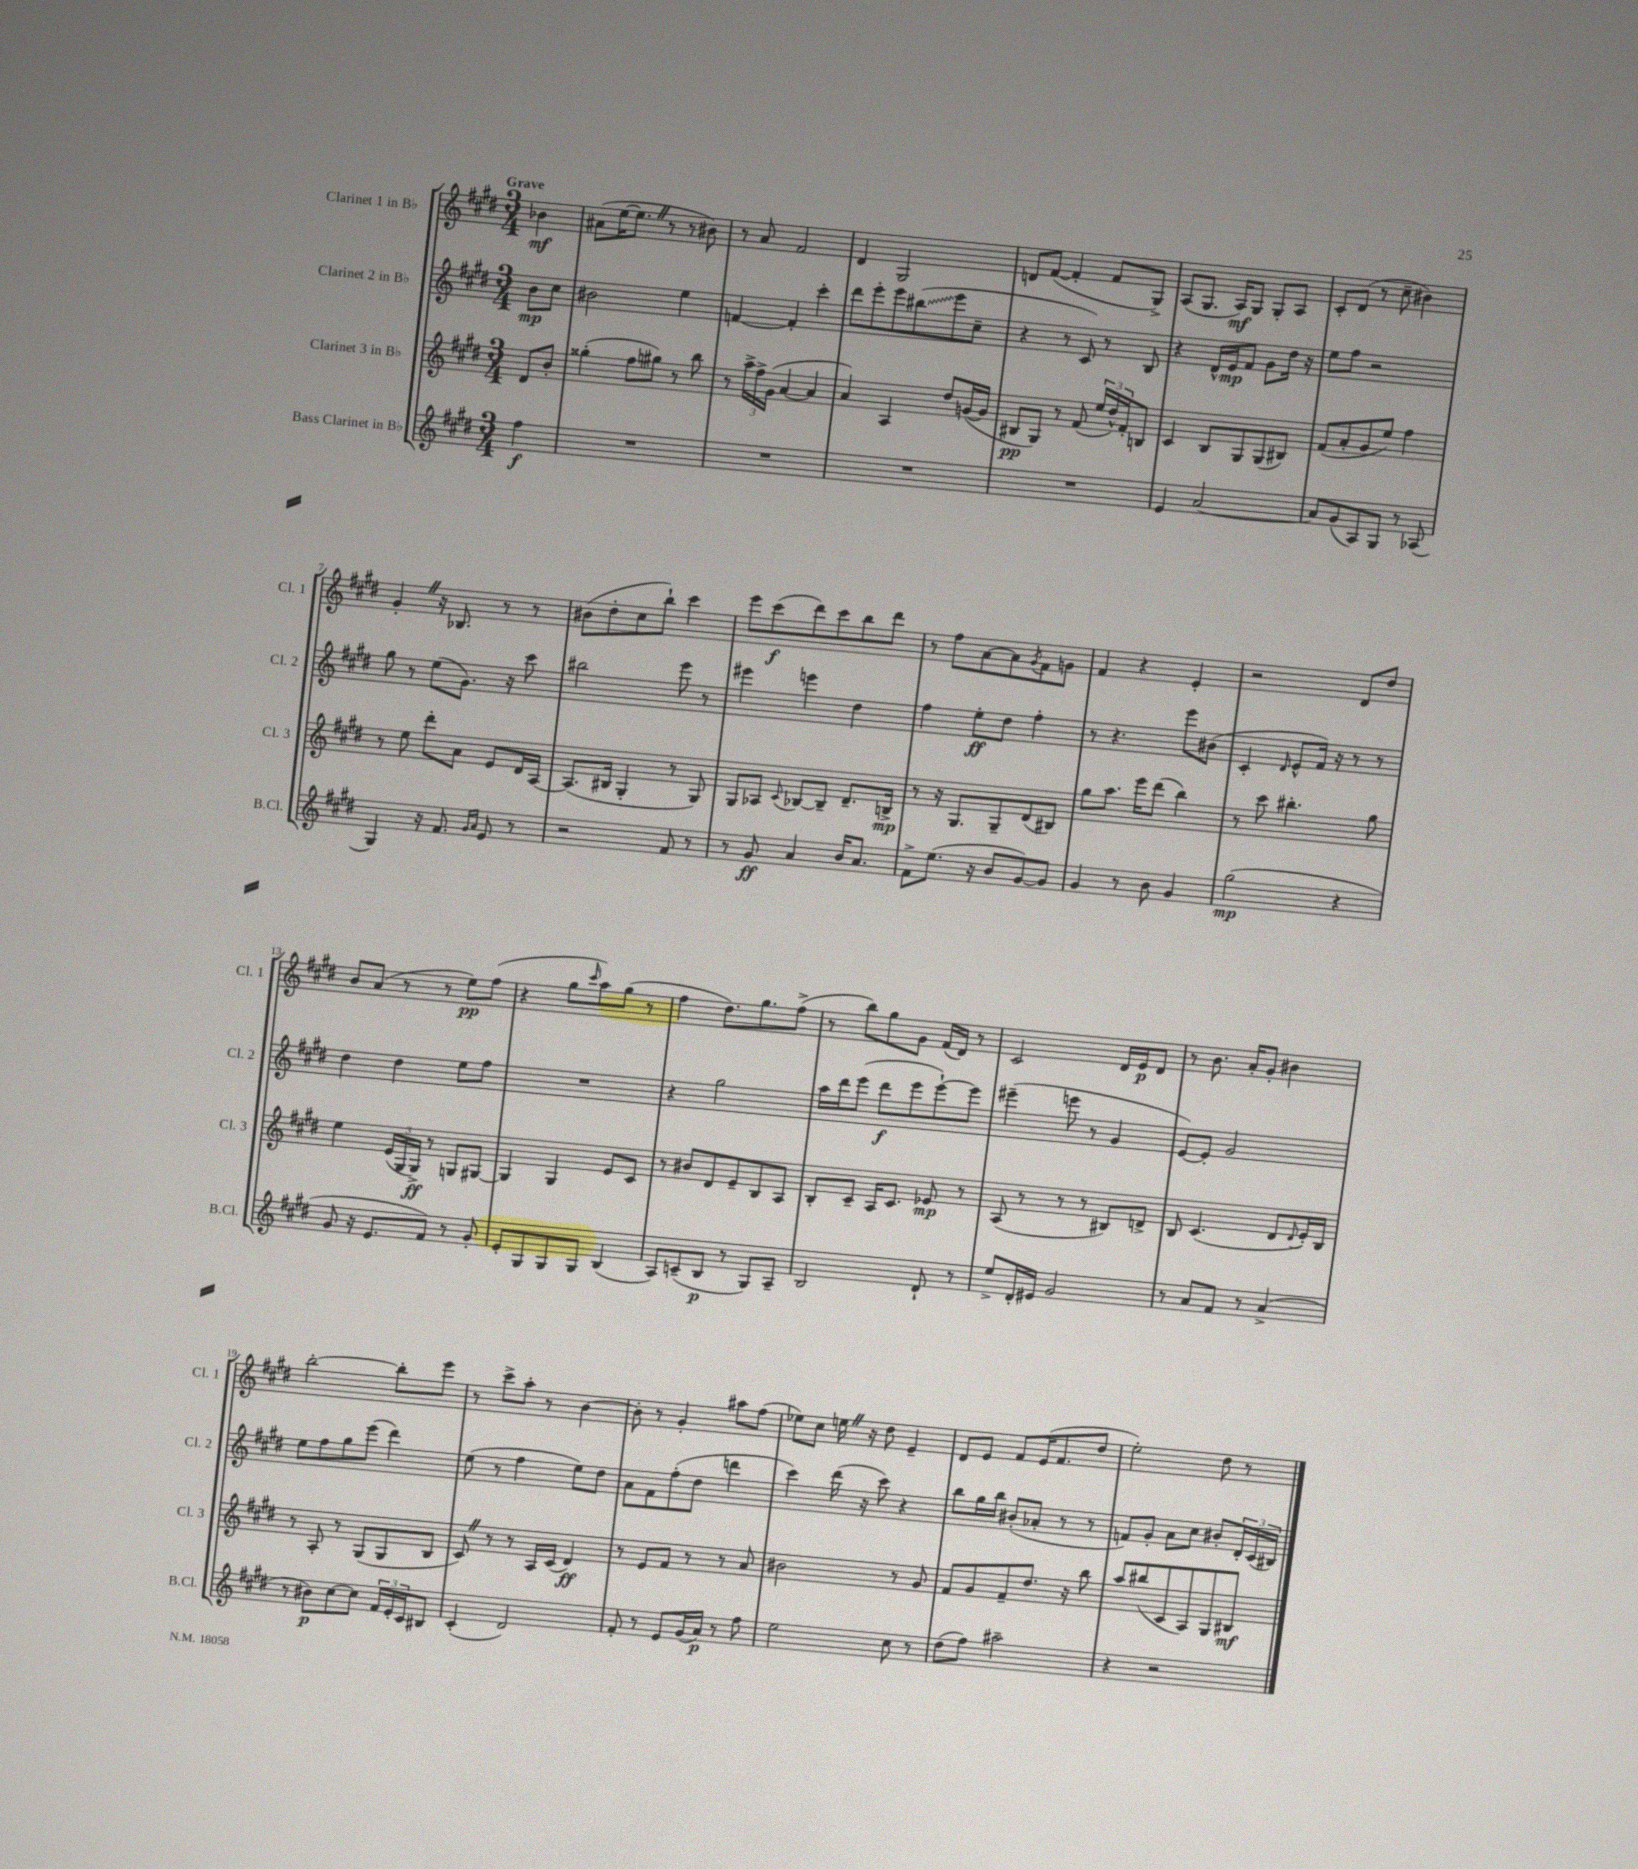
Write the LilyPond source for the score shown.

<<
\new StaffGroup <<
\new Staff = "s0" \with { instrumentName = "Clarinet 1 in Bb" shortInstrumentName = "Cl. 1" } {
    \clef treble \key e \major \numericTimeSignature \time 3/4 \partial 4 \tempo "Grave"
    bes'4\mf |
    ais'8( e''16~ e''8. \once \override BreathingSign.text = \markup { \musicglyph "scripts.caesura.straight" } \breathe r8 r8 bis'8) |
    r8 a'8 fis'2 |
    dis'4 gis2 |
    d'8 fis'8~( fis'4-. fis'8 gis8->) |
    a8( gis8. a16\mf) gis8 gis8-. a8 |
    cis'8-. dis'8( r8 cis''8-- bis'4) |
    gis'4-. \once \override BreathingSign.text = \markup { \musicglyph "scripts.caesura.straight" } \breathe r16 bes8. r8 r8 |
    bis'8( dis''8-. cis''8 b''8-!) cis'''4 |
    e'''8 cis'''8\f( dis'''8) cis'''8 b''8 dis'''8 |
    r8 fis''8 a'8~ a'8 \acciaccatura { gis'8 } fis'8 g'8 |
    fis'4 r4 e'4-. |
    r2 dis'8 dis''8 |
    b'8 a'8( r8 r8 e''8\pp) fis''8( |
    r4 gis''8 \grace { cis'''16 } a''8) gis''8( r8 |
    fis''4 dis''8.) gis''8. fis''8->( |
    r8 b''8) gis''8 gis'8 fis'16( dis'16) r8 |
    cis'2 dis'16 e'16\p dis'8 |
    r8 b'8. a'16-. gis'8-. bis'4 |
    b''2~-. b''8-. e'''8 |
    r8 cis'''8-> a''8-. r8 b'4~ |
    b'8-. r8 gis'4-. ais''8 fis''8( |
    ees''8) cis''8 e''16 \once \override BreathingSign.text = \markup { \musicglyph "scripts.caesura.straight" } \breathe r16 dis''8 e'4-- |
    dis'8 e'8 fis'8 e'16( fis'8. dis''8 |
    e''2-.) dis''8 r8 \bar "|." |
}
\new Staff = "s1" \with { instrumentName = "Clarinet 2 in Bb" shortInstrumentName = "Cl. 2" } {
    \clef treble \key e \major \numericTimeSignature \time 3/4 \partial 4
    b'8\mp cis''8 |
    bis'2 e''4 |
    f'4~ f'4-. cis'''4-. |
    dis'''8 e'''8-. e'''8 \once \override Glissando.style = #'zigzag bis''8\glissando( e'''8 cis''8-- |
    r4 r8 cis'8) r8 b8 |
    r4 dis'16-^ e'16\mp fis'8 gis'8 dis''16 r16 |
    e''8 fis''8 r2 |
    gis''8 r8 e''8( gis'8.) r16 cis'''8 |
    bis''2 e'''8 r8 |
    eis'''4 e'''4 dis''4 |
    fis''4 e''8-.\ff dis''8 fis''4-. |
    r8 r4. e'''8 bis'8( |
    cis'4-. \grace { dis'16 } e'8-^ fis'16) r16 r8 r8 |
    dis''4 dis''4 e''8 fis''8 |
    R2. |
    r4 gis''2 |
    a''16 dis'''16 e'''8( dis'''8\f e'''8 e'''8~-!) e'''8 |
    eis'''4--( e'''8 r8 gis'4 |
    e'8~) e'8-. gis'2 |
    e''8 fis''8 gis''8 e'''8( dis'''4) |
    e''8( r8 fis''4 e''8) dis''8 |
    a'8 fis'8 fis''8-.( dis''8 d'''4 |
    cis'''4) dis'''16( r16 cis'''8) r4 |
    b''8 gis''16 b''16 bis'8-.( aes'8-. r8 r8 |
    f'8) gis'8-. a'8 cis''8 bis'8-. \tuplet 3/2 { dis'16-. cis'16( bis16) } \bar "|." |
}
\new Staff = "s2" \with { instrumentName = "Clarinet 3 in Bb" shortInstrumentName = "Cl. 3" } {
    \clef treble \key e \major \numericTimeSignature \time 3/4 \partial 4
    dis'8 b'8-. |
    gisis''4-.( fis''8 gis''8) r8 b''8 |
    r8 \tuplet 3/2 { a''16-> fis''16-> gis'16( } a'4~ a'4 |
    a'4) a4 dis''8 g'16~( g'16 |
    bis8\pp gis8) r8 fis'8( \tuplet 3/2 { e''16 dis''16-^) fis'16-. } b8 |
    cis'4 b8 gis8 gis8( bis8) |
    fis'8( a'8-. gis'8 e''8) fis''4 |
    r8 e''8 dis'''8-. a'8 e'8 dis'16 a16~ |
    a8.( bis16 gis4-. r8 gis8) |
    gis8 aes8 \appoggiatura { cis'8 } bes8~ bes8-- dis'8.-- b16->\mp |
    r8 r16 gis8. gis8-- dis'8( bis8) |
    gis''8 a''8. e'''16 dis'''8( b''4) |
    r8 cis'''8 bis''4.-. gis''8 |
    e''4 \tuplet 3/2 { e'16( gis16 gis16->\ff) } r8 g8 gis8~ |
    gis4 gis4 e'8 cis'8 |
    r8 bis'8 dis'8 e'8-- b8 a8 |
    b8-. cis'8-- a16 cis'8. ees'8\mp r8 |
    a8( r8 r8 r8 bis8) d'8-> |
    b8 cis'4.( dis'8 \appoggiatura { dis'8 } e'16-.) b16 |
    r8 a8-. r8 gis8( gis8 b8 |
    cis'8) \once \override BreathingSign.text = \markup { \musicglyph "scripts.caesura.straight" } \breathe r8 r8 a16 cis'16( dis'4\ff) |
    r8 e'8 fis'8 r8 r8 a'8 |
    bis'2 r8 gis'8 |
    fis'8 gis'8 fis'8-- dis''8. r16 b''8 |
    a''8 bis''8( cis'8 a8) gis8 bis8\mf \bar "|." |
}
\new Staff = "s3" \with { instrumentName = "Bass Clarinet in Bb" shortInstrumentName = "B.Cl." } {
    \clef treble \key e \major \numericTimeSignature \time 3/4 \partial 4
    fis''4\f |
    R2. |
    R2. |
    R2. |
    R2. |
    e'4 a'2~ |
    a'8 gis'8( a8) gis8 r8 aes8( |
    gis4) r16 fis'8. \grace { gis'16 a'16 } e'8 r8 |
    r2 fis'8 r8 |
    r8 gis'8\ff a'4 b'16 a'8. |
    fis'8-> e''8.( r16 b'8 gis'8~) gis'8 |
    gis'4 r8 b'8 gis'4 |
    gis''2\mp( r4 |
    gis'8 r16 e'8. fis'8) r8 gis'8-. |
    e'8-. gis8 gis8 gis8 b4( |
    a8) c'8--( b8\p r8 gis8) a8-- |
    b2 dis'8-! r8 |
    e''8-> dis'16-. eis'16 gis'2 |
    r8 a'8 fis'8 r8 a'4->( |
    r8 bis'8\p) cis''8~ cis''8 \tuplet 3/2 { fis'16 e'16-. cis'16 } bis8 |
    cis'4-.( dis'2) |
    fis'8-. r8 e'8 gis'16( a'16\p) r8 fis''8 |
    e''2 cis''8 r8 |
    dis''8( fis''8) ais''2-- |
    r4 r2 \bar "|." |
}
>>
>>
